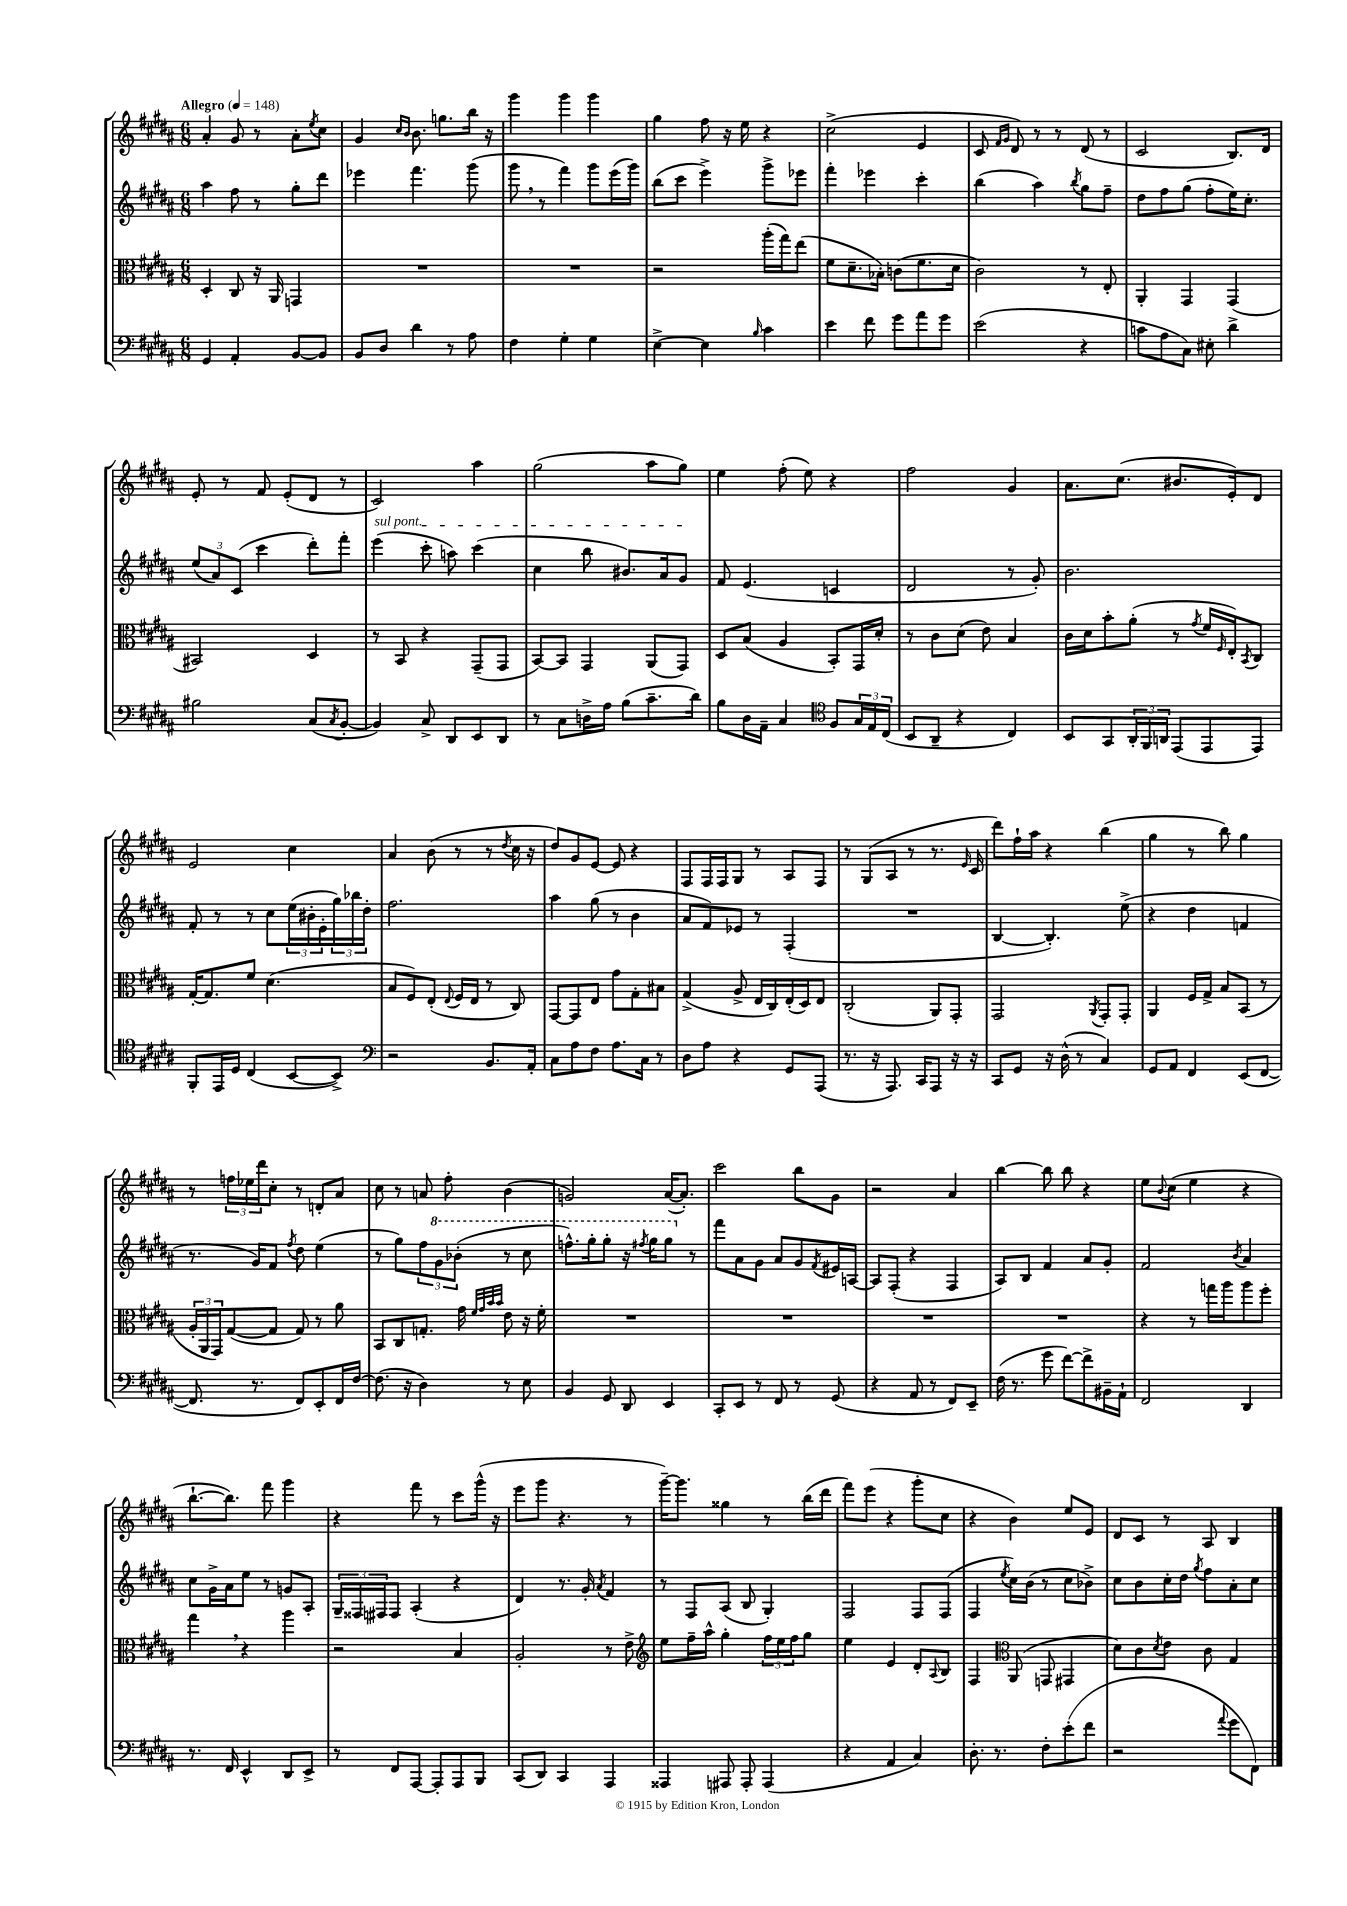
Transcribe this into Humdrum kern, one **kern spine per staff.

**kern	**kern	**kern	**kern
*part4	*part3	*part2	*part1
*staff4	*staff3	*staff2	*staff1
*clefF4	*clefC3	*clefG2	*clefG2
*k[f#c#g#d#a#]	*k[f#c#g#d#a#]	*k[f#c#g#d#a#]	*k[f#c#g#d#a#]
*M6/8	*M6/8	*M6/8	*M6/8
*MM148	*MM148	*MM148	*MM148
=1	=1	=1	=1
!	!	!	!LO:TX:a:B:t=Allegro
4GG#/	4D#'/	4aa#\	4a#'/
4AA#'/	8C#/	8ff#\	8g#/
.	16r	8r	8r
.	16AA#/	.	.
[8BB/L	4GGn/	8gg#'\L	8a#'\L
.	.	.	8qee/
8BB/J]	.	8ddd#\J	8cc#\J
=2	=2	=2	=2
8BB/L	2.r	4eee-X\	4g#/
8D#/J	.	.	.
.	.	.	16qqcc#/LL
.	.	.	16qqb/JJ
4d#\	.	4.fff#\	8.b\
.	.	.	8.ggn\L
8r	.	.	.
8A#\	.	(8ggg#\	16bb\Jk
.	.	.	16r
=3	=3	=3	=3
4F#\	2.r	8ggg#,\	4ggg#\
.	.	8r	.
4G#'\	.	4fff#\)	4ggg#\
4G#\	.	8ggg#\L	4ggg#\
.	.	(16eee\L	.
.	.	16ggg#\JJ)	.
=4	=4	=4	=4
[4E^\	2r	(8bb\L	4gg#\
.	.	8ccc#\J	.
4E\]	.	4eee^\)	8ff#\
.	.	.	16r
.	.	.	16ee\
16qqB/	.	.	.
4c#\	(16aa#'\LL	8ggg#^\L	4r
.	16gg#\J)	.	.
.	(8ee\J	8eee-X\J	.
=5	=5	=5	=5
4e\	8f#\L	4fff#'\	(2cc#^\
.	8.d#~\	.	.
8f#\	.	4eee-X\	.
.	16B-X'\Jk)	.	.
8g#\L	(8cn\L	.	.
8a#\	8.f#\	4ccc#'\	4e/
8g#\J	.	.	.
.	16d#\Jk	.	.
=6	=6	=6	=6
(2e\	2c#\)	(4bb\	8c#/
.	.	.	16qqf#/LL
.	.	.	16qqg#/JJ
.	.	.	8d#/)
.	.	4aa#\)	8r
.	.	.	8r
.	.	8qbb/	.
4r	8r	8gg#\L	(8d#/
.	8E'/	8ff#~\J	8r
=7	=7	=7	=7
8cn\L	4AA#'/	8dd#\L	2c#/
8A#\	.	8ff#\	.
8C#\J)	4GG#/	(8gg#\J	.
8E#X'\	.	8ff#'\L	.
4d#^\	(4GG#/	16ee\K)	8.B/L)
.	.	8.cc#'\J	.
.	.	.	16d#/Jk
!!LO:LB:g=z
=8	=8	=8	=8
2B#X\	2BB#X/)	(12ee/L	8e'/
.	.	12a#/)	.
.	.	.	8r
.	.	(12c#/J	.
.	.	4ccc#\	8f#/
.	.	.	(8e'/L
(8C#/L	4D#/	8ddd#'\L)	8d#/J
8qC#/	.	.	.
[8BB'/J	.	8fff#'\J	8r
=9	=9	=9	=9
!	!	!LO:TX:a:i:t=sul pont.	!
4BB/])	8r	(4eee\	2c#/)
.	8BB/	.	.
8C#^/	4r	8ccc#'\	.
8DD#/L	.	8aan\)	.
8EE/	(8GG#~/L	(4ccc#\	4aa#\
8DD#/J	8GG#/J	.	.
=10	=10	=10	=10
8r	[8BB/L)	4cc#\	(2gg#\
8C#\L	8BB/J]	.	.
16Dn^\L	4GG#/	8bb\	.
16A#\JJ	.	.	.
(8B\L	.	8.b#X/L)	.
8.c#~\	(8AA#/L	.	8aa#\L
.	.	16a#/k	.
.	8GG#/J)	8g#/J	8gg#\J)
16d#\Jk)	.	.	.
=11	=11	=11	=11
8B\L	8D#/L	8f#/	4ee\
16D#\L	(8B/J	(4.e/	.
16AA#~\JJ	.	.	.
4C#/	4A#/	.	(8ff#'\
.	.	.	8ee\)
*clefC4	*	*	*
8F#/L	8BB'/L)	4cn/	4r
24G#/L	16GG#/L	.	.
24E/	.	.	.
.	16d#'/JJ	.	.
(24C#/JJ	.	.	.
=12	=12	=12	=12
8BB/L	8r	2d#/	2ff#\
8AA#~/J	8c#\L	.	.
4r	(8d#\J	.	.
.	8e\)	.	.
4C#/)	4B/	8r	4g#/
.	.	8g#'/)	.
=13	=13	=13	=13
8BB/L	16c#\LL	2.b\	8.a#\L
.	16d#\J	.	.
8GG#/	8b'\	.	.
.	.	.	(8.cc#\J
24AA#'/L	(8a#'\J	.	.
24FF#/	.	.	.
24AAn/JJ	.	.	.
(8EE/L	8r	.	8.b#X/L
.	8qg#/	.	.
8EE/	16f#/LL	.	.
.	16qqF#/	.	.
.	16E'/J)	.	16e'/k)
.	8qBB/	.	.
8EE/J)	8C#/J	.	8d#/J
!!LO:LB:g=z
=14	=14	=14	=14
8FF#'/L	[16G#'/KL	8f#'/	2e/
.	8.G#/]	.	.
16EE/L	.	8r	.
16D#/JJ	.	.	.
(4C#/	8f#/J	8r	.
.	(4.d#\	8cc#\L	.
[8BB/L	.	(24ee\L	4cc#\
.	.	24b#X'\	.
.	.	24e'\	.
8BB^/J])	.	24gg#\)	.
.	.	24bb-X\	.
.	.	24dd#'\JJ	.
=15	=15	=15	=15
*clefF4	*	*	*
2r	8B/L	2.ff#\	4a#/
.	8F#/)	.	.
.	(8E'/J	.	(8b\
.	8qqE/	.	.
.	16F#/LL	.	8r
.	16E/JJ	.	.
8.BB/L	8r	.	8r
.	.	.	8qdd#/
.	8C#/)	.	16cc#\
16AA#'/Jk	.	.	16r
=16	=16	=16	=16
8C#\L	[8GG#/L	4aa#\	8dd#/L)
8A#\	8GG#/]	.	8g#/
8F#\J	8E/J	(8gg#\	[8e/J
8.A#\L	8g#\L	8r	8e/]
.	8G#'\	4b\	4r
16C#\Jk	.	.	.
8r	8B#X\J	.	.
=17	=17	=17	=17
8D#\L	(4G#^/	8a#/L	8F#/L
8A#\J	.	8f#/)	16F#/L
.	.	.	16F#/J
4r	8A#^/	8e-X/J	8G#/J
.	16E/LL	8r	8r
.	16C#/)	.	.
8GG#/L	(16E'/	(4F#'/	8A#/L
.	16D#/J)	.	.
(8AAA#/J	8E/J	.	8F#/J
=18	=18	=18	=18
8.r	(2C#'/	2.r	8r
.	.	.	(8G#/L
16r	.	.	.
8.AAA#/)	.	.	8A#/J
.	.	.	8r
16CC#/KL	.	.	.
8AAA#/J	8AA#/L)	.	8.r
16r	8GG#'/J	.	.
.	.	.	16qqe/
16r	.	.	16c#/
=19	=19	=19	=19
8CC#/L	2GG#/	[4B/	8ddd#\L)
8GG#/J	.	.	16ff#`\L
.	.	.	16aa#\JJ
16r	.	4.B'/])	4r
(16D#^^\	.	.	.
8r	.	.	.
.	8qAA#/	.	.
4C#/)	8GG#'/L	.	(4bb\
.	8GG#'/J	(8ee^\	.
=20	=20	=20	=20
8GG#/L	4AA#/	4r	4gg#\
8AA#/J	.	.	.
4FF#/	16F#/LL	4dd#\	8r
.	16G#^/JJ	.	.
.	8B/L	.	8bb\)
(8EE/L	(8BB/J	4fn/	4gg#\
[8FF#/J	8r	.	.
!!LO:LB:g=z
=21	=21	=21	=21
8.FF#/]	24A#'/LL	8.r	8r
.	24AA#/	.	.
.	24GG#/J)	.	.
.	([8G#/	.	24ffn\LL
.	.	.	24ee-X\
8.r	.	16g#/KL)	.
.	.	.	24ddd#\J
.	8G#/J]	8f#/J	8cc#'\J
.	.	8qff#/	.
8FF#/L)	8G#/)	8dd#\	8r
8EE'/	8r	(4ee\	8dn'/L
16FF#/L	8a#\	.	8a#/J
[16F#/JJ	.	.	.
=22	=22	=22	=22
(8.F#\]	8BB/L	8r	8cc#\
.	8C#/	8gg#\L)	8r
16r	.	.	.
4D#\)	8.Gn'/J	12ff#\	8an/
*	*	*8va	*
.	.	12gg#\	.
.	.	.	8ff#'\
.	.	(12bb-X'\J	.
.	16g#\	.	.
.	32qqf#/LLL	.	.
.	32qqg#/	.	.
.	32qqb/	.	.
.	32qqb/JJJ	.	.
8r	8e\	8r	(4b\
8E\	16r	8ccc#\	.
.	16f#'\	.	.
=23	=23	=23	=23
4BB/	2.r	8.fffn^^\L)	2gn/)
.	.	16ggg#'\k	.
8GG#/	.	8ggg#'\J	.
8DD#/	.	16r	.
.	.	8qfff#X/	.
.	.	16ggg#\KL	.
4EE/	.	8ggg#\J	([16a#/KL
.	.	.	8.a#'/J])
*	*	*X8va	*
.	.	8r	.
=24	=24	=24	=24
8CC#'/L	2.r	8fff#\L	2ccc#\
8EE/J	.	8a#\	.
8r	.	8g#\J	.
8FF#/	.	8a#/L	.
8r	.	8g#/	8bb\L
.	.	8qf#/	.
(8GG#/	.	16e#X/L	8g#\J
.	.	[16An/JJ	.
=25	=25	=25	=25
4r	2.r	8A/L]	2r
.	.	(8F#'/J	.
8AA#/	.	4r	.
8r	.	.	.
8FF#/L)	.	4F#/	4a#/
8EE~/J	.	.	.
=26	=26	=26	=26
(16F#\	2.r	8A#/L)	[4bb\
8.r	.	.	.
.	.	8B/J	.
8g#\	.	4f#/	8bb\]
[8f#\L)	.	.	8bb\
8f#^\]	.	8a#/L	4r
16BB#X~\L	.	8g#'/J	.
16AA#`\JJ	.	.	.
=27	=27	=27	=27
2FF#/	4r	2f#/	8ee\L
.	.	.	8qqb/
.	.	.	(8cc#\J
.	8r	.	4ee\
.	16ggn\LL	.	.
.	16aa#\J	.	.
.	.	8qb/	.
4DD#/	8aa#\	4a#/	4r
.	8ff#'\J	.	.
!!LO:LB:g=z
=28	=28	=28	=28
8.r	4gg#,\	8cc#\L	[8.bb`\L
.	.	16g#^\L	.
16FF#/	.	16a#\J	8.bb\J])
4EE^^/	4r	8ee\J	.
.	.	8r	8fff#\
8DD#/L	4aa#\	8gn/L	4ggg#\
8EE^/J	.	8A#'/J	.
=29	=29	=29	=29
8r	2r	24G#~/LL	4r
.	.	24F##X/	.
.	.	24F#X/J	.
8FF#/L	.	8F#/J	.
[8AAA#/J	.	(4A#'/	8fff#\
8AAA#'/L]	.	.	8r
8AAA#/	4B/	4r	8ccc#\L
8BBB/J	.	.	(16ggg#^^\Jk
.	.	.	16r
=30	=30	=30	=30
(8CC#/L	2A#'/	4d#/)	8eee\L
8DD#/J)	.	.	8ggg#\J
4CC#/	.	8.r	4.r
.	.	16g#'/	.
.	.	8qa#/	.
4AAA#/	8r	4f#/	.
.	8e^\	.	8r
=31	=31	=31	=31
*	*clefG2	*	*
4AAA##X/	8ee\L	8r	[16ggg#~\KL)
.	.	.	8.ggg#\J]
.	16ff#~\L	8F#/L	.
.	16aa#^^\JJ	.	.
8AAA#X/	4gg#'\	(8A#/J	4gg##X\
8AAA#'/	.	8B/	.
(4AAA#/	24ff#\LL	4G#'/)	8r
.	24ee\	.	.
.	24ff#\J	.	.
.	8gg#\J	.	(16bb\LL
.	.	.	16ddd#\JJ
=32	=32	=32	=32
4r	4ee\	2F#/	8fff#\L)
.	.	.	(8eee\J
4AA#/	4e/	.	4r
4C#/)	8d#'/L	8F#/L	8ggg#'\L
.	8qqA#/	.	.
.	8B/J	(8F#/J	8cc#\J
=33	=33	=33	=33
8.D#'\	4F#/	4F#/	4r
8.r	.	.	.
*	*clefC3	*	*
.	.	8qee/	.
.	(8AA#/	16cc#\LL)	4b\)
.	.	(16b\JJ	.
8F#'\L	8GGn/	8r	.
(8e'\	4GG#X/	8cc#\L	8ee/L
8f#\J	.	8b-X^\J)	8e/J
=34	=34	=34	=34
2r	8d#\L)	8cc#\L	8d#/L
.	8c#\	8b\	8c#/J
.	8qd#/	.	.
.	8e\J	16cc#'\L	8r
.	.	16dd#\JJ	.
.	.	8qgg#/	.
.	8c#\	8ff#\L	8A#/
8qqa#/	.	.	.
8g#\L	4G#/	8a#'\	4B/
8FF#\J)	.	8cc#\J	.
==	==	==	==
*-	*-	*-	*-
